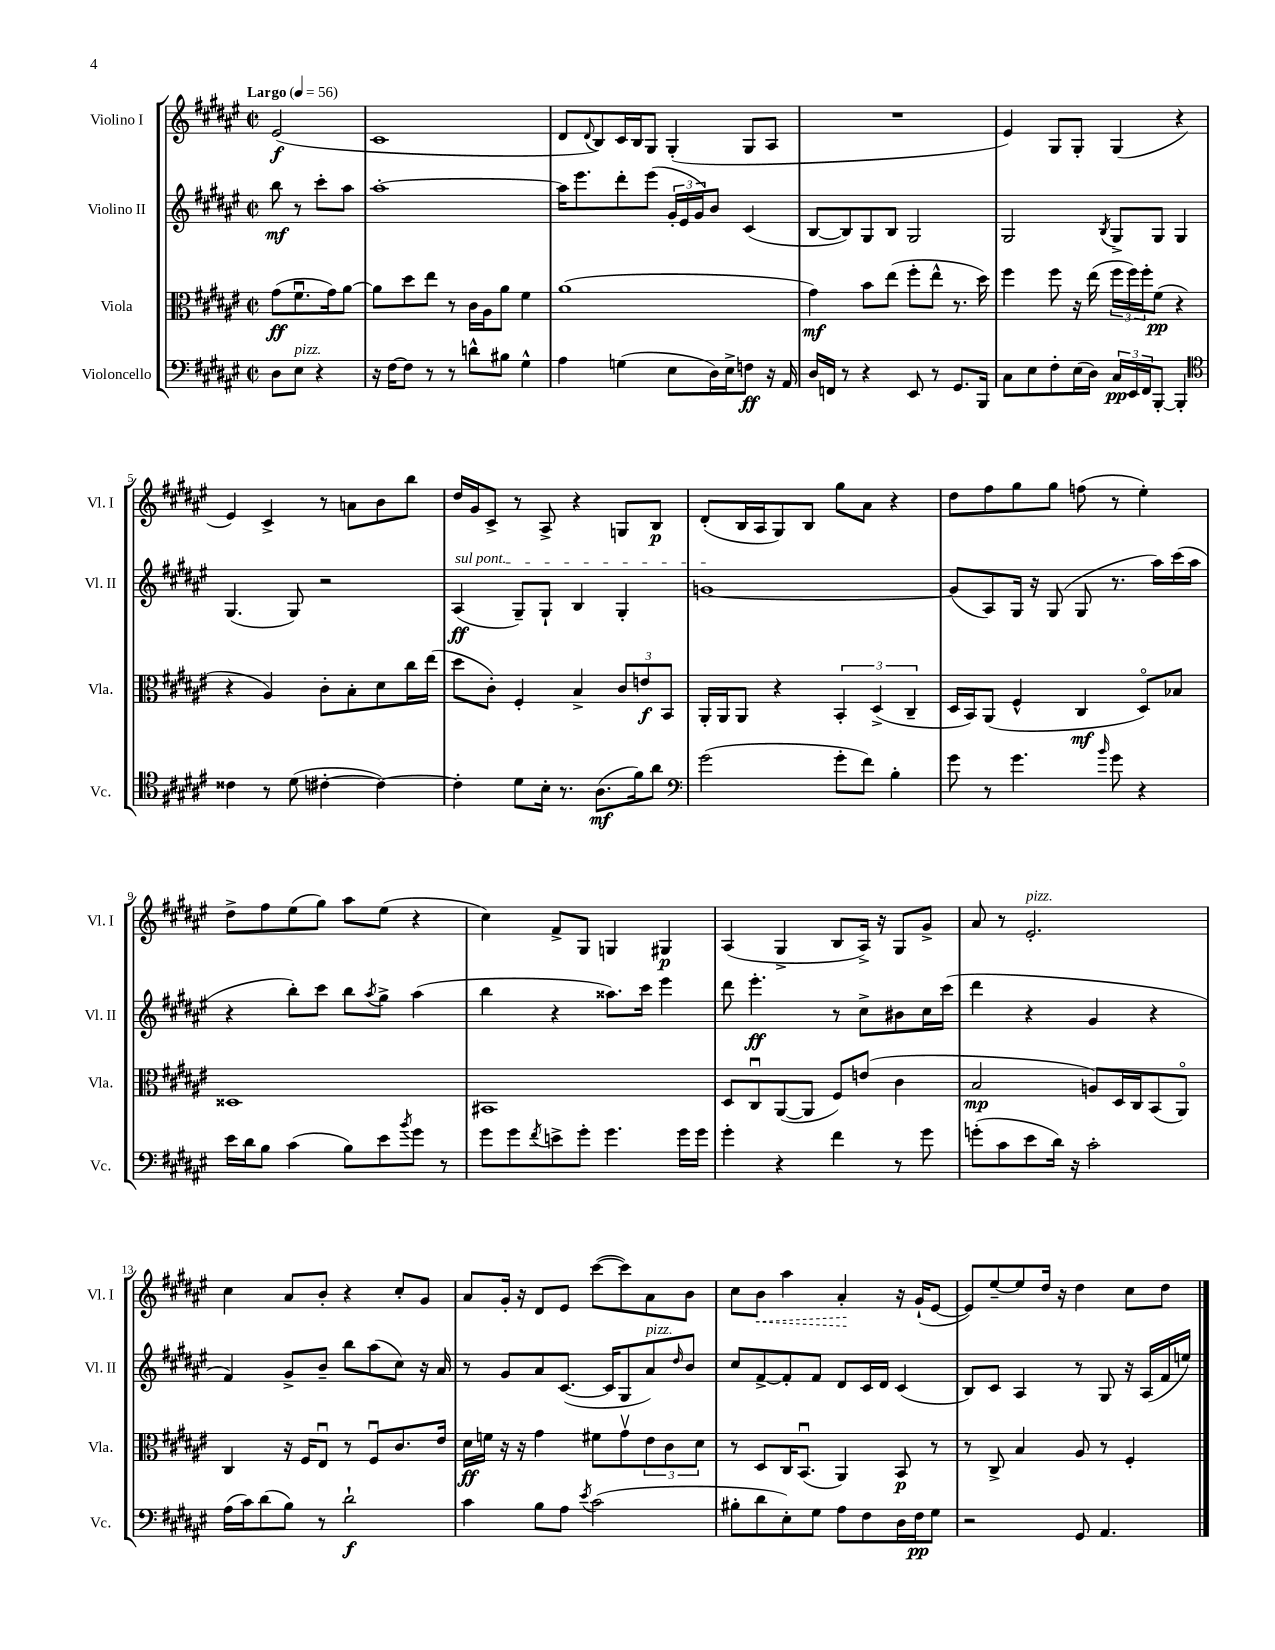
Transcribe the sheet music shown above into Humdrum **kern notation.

**kern	**dynam	**kern	**dynam	**kern	**dynam	**kern	**dynam
*part4	*part4	*part3	*part3	*part2	*part2	*part1	*part1
*staff4	*staff4	*staff3	*staff3	*staff2	*staff2	*staff1	*staff1
*I"Violoncello	*	*I"Viola	*	*I"Violino II	*	*I"Violino I	*
*I'Vc.	*	*I'Vla.	*	*I'Vl. II	*	*I'Vl. I	*
*clefF4	*	*clefC3	*	*clefG2	*	*clefG2	*
*k[f#c#g#d#a#e#]	*	*k[f#c#g#d#a#e#]	*	*k[f#c#g#d#a#e#]	*	*k[f#c#g#d#a#e#]	*
*M2/2	*	*M2/2	*	*M2/2	*	*M2/2	*
*met(c|)	*	*met(c|)	*	*met(c|)	*	*met(c|)	*
*MM56	*	*MM56	*	*MM56	*	*MM56	*
=	=	=	=	=	=	=	=
!	!	!	!	!	!	!LO:TX:a:B:t=Largo	!
8D#\L	.	(8g#\L	ff	8bb\	mf	(2e#/	f
!LO:TX:a:i:t=pizz.	!	!	!	!	!	!	!
8E#\J	.	8.f#u\	.	8r	.	.	.
4r	.	.	.	8ccc#'\L	.	.	.
.	.	16g#\k)	.	.	.	.	.
.	.	[8a#\J	.	8aa#\J	.	.	.
=1	=1	=1	=1	=1	=1	=1	=1
16r	.	8a#\L]	.	[1aa#'	.	1c#	.
[16F#\KL	.	.	.	.	.	.	.
8F#\J]	.	8dd#\	.	.	.	.	.
8r	.	8ee#\J	.	.	.	.	.
8r	.	8r	.	.	.	.	.
8dn^^\L	.	16c#\LL	.	.	.	.	.
.	.	16A#\J	.	.	.	.	.
8B#X\J	.	8a#\J	.	.	.	.	.
4G#^^\	.	4f#\	.	.	.	.	.
=2	=2	=2	=2	=2	=2	=2	=2
4A#\	.	(1a#	.	16aa#\KL]	.	8d#/L	.
.	.	.	.	8.eee#\	.	.	.
.	.	.	.	.	.	8qqd#/	.
.	.	.	.	.	.	8B/)	.
(4Gn\	.	.	.	8ddd#'\	.	16c#/L	.
.	.	.	.	.	.	16B/J	.
.	.	.	.	(8eee#\J	.	8G#/J	.
8E#\L	.	.	.	24g#'/LL	.	(4G#'/	.
.	.	.	.	24e#/	.	.	.
.	.	.	.	24g#/J)	.	.	.
16D#\L)	.	.	.	8b/J	.	.	.
16E#^\J	.	.	.	.	.	.	.
8Fn\J	ff	.	.	(4c#/	.	8G#/L	.
16r	.	.	.	.	.	8A#/J	.
16AA#/	.	.	.	.	.	.	.
=3	=3	=3	=3	=3	=3	=3	=3
16D#/LL	.	4g#\)	mf	[8B/L	.	1r	.
16FFn/JJ	.	.	.	.	.	.	.
8r	.	.	.	8B/])	.	.	.
4r	.	8b\L	.	8G#/	.	.	.
.	.	(8ee#\J	.	8B/J	.	.	.
8EE#/	.	8ff#'\L	.	2G#/	.	.	.
8r	.	8ee#^^\J	.	.	.	.	.
8.GG#/L	.	8.r	.	.	.	.	.
16BBB/Jk	.	16dd#\)	.	.	.	.	.
=4	=4	=4	=4	=4	=4	=4	=4
8C#\L	.	4ff#\	.	2G#/	.	4e#/)	.
8E#\	.	.	.	.	.	.	.
8F#'\	.	8ff#\	.	.	.	8G#/L	.
(16E#\L	.	16r	.	.	.	8G#'/J	.
16D#\JJ)	.	(16ee#\	.	.	.	.	.
.	.	.	.	8qB/	.	.	.
24C#/LL	pp	24ff#\LL	.	8G#^/L	.	(4G#/	.
24EE#/	.	24ff#\)	.	.	.	.	.
24FF#/J	.	24ff#'\J	.	.	.	.	.
[8BBB'/J	.	(8f#\J	pp	8G#/J	.	.	.
4BBB'/]	.	4r	.	4G#/	.	4r	.
!!LO:LB:g=z
=5	=5	=5	=5	=5	=5	=5	=5
*clefC4	*	*	*	*	*	*	*
4c##X\	.	4r	.	(4.G#/	.	4e#/)	.
8r	.	4A#/)	.	.	.	4c#^/	.
(8d#\	.	.	.	8G#/)	.	.	.
[4c#X'\	.	8c#'\L	.	2r	.	8r	.
.	.	8B'\	.	.	.	8an\L	.
4c#\_)	.	8d#\	.	.	.	8b\	.
.	.	16cc#\L	.	.	.	8bb\J	.
.	.	(16ee#\JJ	.	.	.	.	.
=6	=6	=6	=6	=6	=6	=6	=6
!	!	!	!	!LO:TX:a:i:t=sul pont.	!	!	!
4c#'\]	.	8dd#\L	.	(4A#/	ff	16dd#/LL	.
.	.	.	.	.	.	16g#/J	.
.	.	8c#'\J)	.	.	.	8c#^/J	.
8d#\L	.	4F#'/	.	8G#~/L)	.	8r	.
16B'\Jk	.	.	.	8G#`/J	.	8A#^/	.
8.r	.	.	.	.	.	.	.
.	.	4B^/	.	4B/	.	4r	.
(8.A#\L	mf	.	.	.	.	.	.
.	.	12c#/L	.	4G#'/	.	8Gn/L	.
16f#\k)	.	.	.	.	.	.	.
.	.	12en/	f	.	.	.	.
8a#\J	.	.	.	.	.	8B/J	p
.	.	12BB/J	.	.	.	.	.
=7	=7	=7	=7	=7	=7	=7	=7
*clefF4	*	*	*	*	*	*	*
(2g#\	.	16AA#'/LL	.	[1gn	.	(8d#'/L	.
.	.	16AA#/J	.	.	.	.	.
.	.	8AA#/J	.	.	.	16B/L	.
.	.	.	.	.	.	16A#/J	.
.	.	4r	.	.	.	8G#/)	.
.	.	.	.	.	.	8B/J	.
8g#'\L	.	6BB'/	.	.	.	8gg#\L	.
8f#\J)	.	.	.	.	.	8a#\J	.
.	.	(6D#^/	.	.	.	.	.
4B'\	.	.	.	.	.	4r	.
.	.	6C#~/	.	.	.	.	.
=8	=8	=8	=8	=8	=8	=8	=8
8g#\	.	16D#/LL	.	(8g/L]	.	8dd#\L	.
.	.	16BB/J)	.	.	.	.	.
8r	.	(8AA#/J	.	8A#/)	.	8ff#\	.
4.g#\	.	4F#^^/	.	16G#/Jk	.	8gg#\	.
.	.	.	.	16r	.	.	.
.	.	.	.	(8G#/	.	8gg#\J	.
.	.	4C#/	mf	8G#/	.	(8ffn\	.
16qqb/	.	.	.	.	.	.	.
8g#\	.	.	.	8.r	.	8r	.
4r	.	8D#/L)	.	.	.	4ee#'\)	.
.	.	.	.	16aa#\LL)	.	.	.
.	.	8B-X/J	.	(16ccc#\	.	.	.
.	.	.	.	16aa#\JJ	.	.	.
!!LO:LB:g=z
=9	=9	=9	=9	=9	=9	=9	=9
16e#\LL	.	1D##X	.	4r	.	8dd#^\L	.
16d#\J	.	.	.	.	.	.	.
8B\J	.	.	.	.	.	8ff#\	.
(4c#\	.	.	.	8bb'\L)	.	(8ee#\	.
.	.	.	.	8ccc#\J	.	8gg#\J)	.
8B\L)	.	.	.	8bb\L	.	8aa#\L	.
.	.	.	.	8qaa#/	.	.	.
8e#\	.	.	.	8gg#^\J	.	(8ee#\J	.
8qb/	.	.	.	.	.	.	.
8g#\J	.	.	.	(4aa#\	.	4r	.
8r	.	.	.	.	.	.	.
=10	=10	=10	=10	=10	=10	=10	=10
8g#\L	.	1BB#X	.	4bb\	.	4cc#\)	.
8g#\	.	.	.	.	.	.	.
8qf#/	.	.	.	.	.	.	.
8en^\	.	.	.	4r	.	8f#^/L	.
8g#'\J	.	.	.	.	.	8G#/J	.
4.g#\	.	.	.	8.aa##X\L)	.	4Gn/	.
.	.	.	.	16ccc#\Jk	.	.	.
.	.	.	.	4eee#\	.	4G#X/	p
16g#\LL	.	.	.	.	.	.	.
16g#\JJ	.	.	.	.	.	.	.
=11	=11	=11	=11	=11	=11	=11	=11
4g#'\	.	8D#/L	.	8ddd#\	.	(4A#/	.
.	.	8C#u/	.	4.eee#'\	ff	.	.
4r	.	([8AA#/	.	.	.	4G#^/	.
.	.	8AA#/J]	.	.	.	.	.
4f#\	.	8F#/L)	.	8r	.	8B/L	.
.	.	(8en/J	.	8cc#^\L	.	16A#^/Jk)	.
.	.	.	.	.	.	16r	.
8r	.	4c#\	.	8b#X\	.	8G#/L	.
8g#\	.	.	.	16cc#\L	.	8g#^/J	.
.	.	.	.	(16ccc#\JJ	.	.	.
=12	=12	=12	=12	=12	=12	=12	=12
(8gn'\L	.	2B/	mp	4ddd#\	.	8a#/	.
8c#\	.	.	.	.	.	8r	.
!	!	!	!	!	!	!LO:TX:a:i:t=pizz.	!
8e#\	.	.	.	4r	.	2.e#'/	.
16d#\Jk)	.	.	.	.	.	.	.
16r	.	.	.	.	.	.	.
2c#'\	.	8An/L)	.	4g#/	.	.	.
.	.	16D#/L	.	.	.	.	.
.	.	16C#/J	.	.	.	.	.
.	.	(8BB/	.	4r	.	.	.
.	.	8AA#/J)	.	.	.	.	.
!!LO:LB:g=z
=13	=13	=13	=13	=13	=13	=13	=13
(16A#\LL	.	4C#/	.	4f#/)	.	4cc#\	.
16c#\J)	.	.	.	.	.	.	.
(8d#\	.	.	.	.	.	.	.
8B\J)	.	16r	.	8g#^/L	.	8a#/L	.
.	.	16F#/KL	.	.	.	.	.
8r	.	8E#u/J	.	8b~/J	.	8b'/J	.
2d#`\	f	8r	.	8bb\L	.	4r	.
.	.	8F#u/L	.	(8aa#\	.	.	.
.	.	8.c#/	.	8cc#\J)	.	8cc#'/L	.
.	.	.	.	16r	.	8g#/J	.
.	.	16e#/Jk	.	16a#/	.	.	.
=14	=14	=14	=14	=14	=14	=14	=14
4c#\	.	16d#\LL	ff	8r	.	8a#/L	.
.	.	16fn\JJ	.	.	.	.	.
.	.	16r	.	8g#/L	.	16g#'/Jk	.
.	.	16r	.	.	.	16r	.
8B\L	.	4g#\	.	8a#/	.	8d#/L	.
8A#\J	.	.	.	([8.c#/J	.	8e#/J	.
8qe#/	.	.	.	.	.	.	.
(2c#\	.	8f#X\L	.	.	.	([8ccc#\L	.
.	.	.	.	16c#/KL]	.	.	.
.	.	8g#v\	.	8G#/	.	8ccc#\])	.
!	!	!	!	!LO:TX:a:i:t=pizz.	!	!	!
.	.	12e#\	.	8a#/)	.	8a#\	.
.	.	12c#\	.	.	.	.	.
.	.	.	.	16qqdd#/	.	.	.
.	.	.	.	8b/J	.	8b\J	.
.	.	12d#\J	.	.	.	.	.
=15	=15	=15	=15	=15	=15	=15	=15
8B#X'\L	.	8r	.	8cc#/L	.	8cc#\L	.
!	!	!	!	!	!	!	!LO:HP:b
8d#\	.	8D#/L	.	[8f#^/	.	8b\J	<
8E#'\)	.	16C#/K	.	8f#'/]	.	4aa#\	.
.	.	(8.BBu/J	.	.	.	.	.
8G#\J	.	.	.	8f#/J	.	.	.
8A#\L	.	4AA#/)	.	8d#/L	.	4a#'/	.
8F#\	.	.	.	16c#/L	.	.	.
.	.	.	.	16d#/JJ	.	.	.
16D#\L	.	8BB/	p	(4c#/	.	16r	[
16F#\J	pp	.	.	.	.	(16g#`/KL	.
8G#\J	.	8r	.	.	.	[8e#/J	.
=16	=16	=16	=16	=16	=16	=16	=16
2r	.	8r	.	8B/L)	.	8e#/L])	.
.	.	8C#^/	.	8c#/J	.	[8ee#~/	.
.	.	4B/	.	4A#/	.	8ee#/]	.
.	.	.	.	.	.	16dd#/Jk	.
.	.	.	.	.	.	16r	.
8GG#/	.	8A#/	.	8r	.	4dd#\	.
4.AA#/	.	8r	.	8G#/	.	.	.
.	.	4F#'/	.	16r	.	8cc#\L	.
.	.	.	.	(16A#/LL	.	.	.
.	.	.	.	16f#/	.	8dd#\J	.
.	.	.	.	16een/JJ)	.	.	.
==	==	==	==	==	==	==	==
*-	*-	*-	*-	*-	*-	*-	*-
